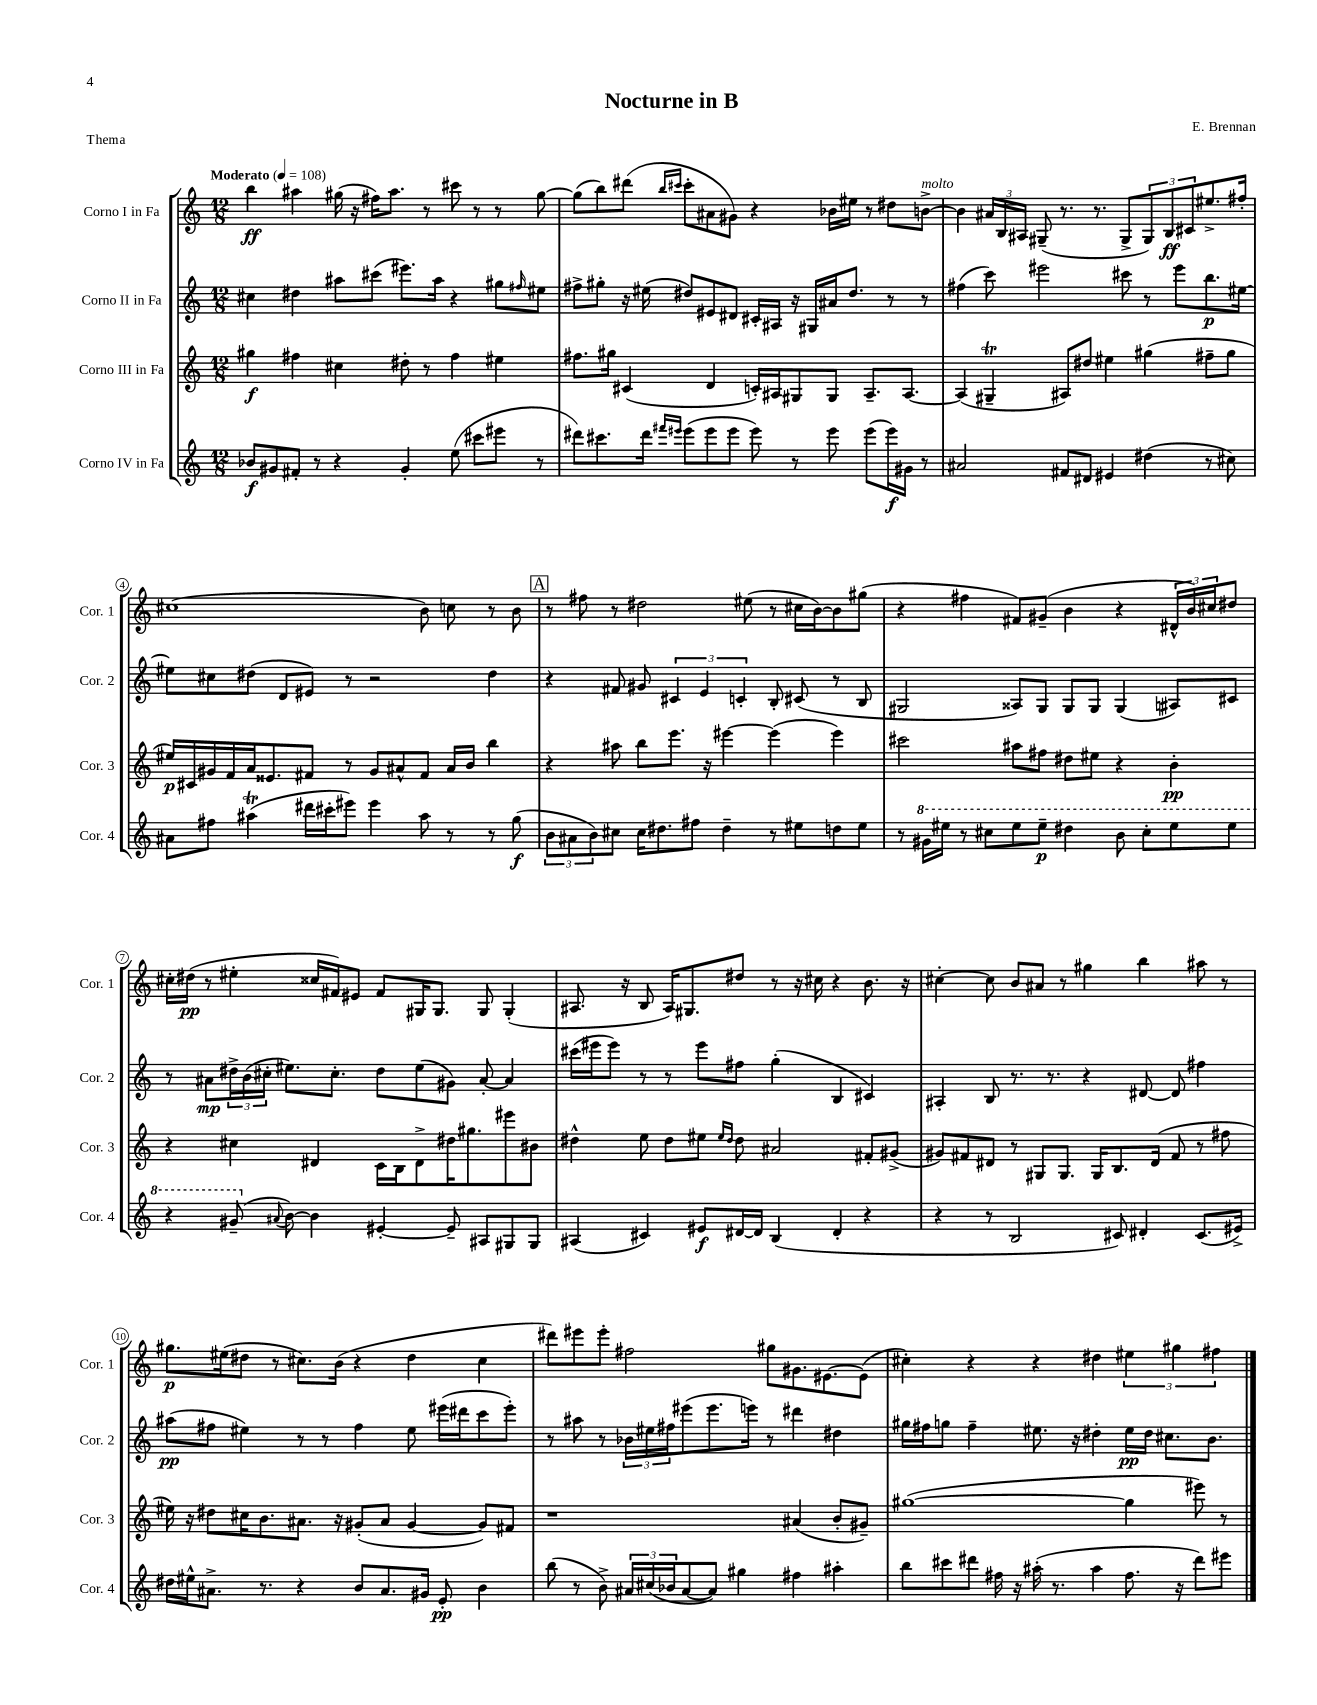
\header { title = "Nocturne in B" composer = "E. Brennan" piece = "Thema" }
<<
\new StaffGroup <<
\new Staff = "s0" \with { instrumentName = "Corno I in Fa" shortInstrumentName = "Cor. 1" } {
    \clef treble \key c \major \numericTimeSignature \time 12/8 \tempo "Moderato" 4 = 108
    b''4\ff ais''4 gis''16( r16 fis''16) ais''8. r8 cis'''8 r8 r8 gis''8~ |
    gis''8( b''8) dis'''8( \grace { b''16 cis'''16 } cis'''8-. ais'8 gis'8) r4 bes'16 eis''16 r8 dis''8 b'8~->^\markup { \italic "molto" } |
    b'4 \tuplet 3/2 { ais'16 b16 ais16 } gis8--( r8. r8. gis8-> \tuplet 3/2 { gis8) b8\ff cis'8 } eis''8.-> fis''16-. |
    cis''1( b'8) c''8 r8 b'8 |
    \mark \markup { \box "A" } r8 fis''8 r8 dis''2 eis''8( r8 cis''16 b'16~) b'8 gis''8( |
    r4 fis''4 fis'8) gis'8--( b'4 r4 \tuplet 3/2 { dis'16-^ b'16) cis''16 } dis''8 |
    cis''16-. dis''16\pp( r8 eis''4-. cisis''16 fis'16) eis'8 fis'8 gis16 gis8. gis8 gis4-.( |
    ais8. r16 b8 ais16) gis8. dis''8 r8 r16 cis''16 r4 b'8. r16 |
    cis''4~-. cis''8 b'8 ais'8 r8 gis''4 b''4 ais''8 r8 |
    gis''8.\p eis''16( dis''8 r8 cis''8.) b'16( r4 dis''4 cis''4 |
    dis'''8) eis'''8 eis'''8-. fis''2 gis''8 gis'8. eis'8.~ eis'8( |
    cis''4-.) r4 r4 dis''4 \tuplet 3/2 { eis''4 gis''4 fis''4 } \bar "|." |
}
\new Staff = "s1" \with { instrumentName = "Corno II in Fa" shortInstrumentName = "Cor. 2" } {
    \clef treble \key c \major \numericTimeSignature \time 12/8
    cis''4 dis''4 ais''8 cis'''8( eis'''8.) ais''16 r4 gis''8 \grace { fis''16 } eis''8 |
    fis''8-> gis''8-. r16 eis''16( dis''8) eis'8 dis'8 cis'16-. ais16 r16 gis16 ais'16 dis''8. r8 r8 |
    fis''4( c'''8) eis'''2 cis'''8 r8 eis'''8 b''8.\p eis''16~ |
    eis''8 cis''8 dis''8( d'8 eis'8) r8 r2 dis''4 |
    \mark \markup { \box "A" } r4 fis'8 gis'8 \tuplet 3/2 { cis'4 e'4 c'4-. } b8-. cis'8( r8 b8 |
    gis2 aisis8) gis8 gis8 gis8 gis4( ais8) cis'8 |
    r8 ais'8\mp \tuplet 3/2 { dis''16-> b'16( cis''16-. } eis''8.) cis''8.-. dis''8 eis''8( gis'8) ais'8~-. ais'4 |
    cis'''16( eis'''16 eis'''8) r8 r8 eis'''8 fis''8 g''4-.( b4 cis'4) |
    ais4-. b8 r8. r8. r4 dis'8~ dis'8 fis''4 |
    ais''8\pp( fis''8 eis''4) r8 r8 fis''4 eis''8 eis'''16( dis'''16 c'''8 eis'''8-.) |
    r8 ais''8 r8 \tuplet 3/2 { bes'16 eis''16 fis''16 } eis'''8( eis'''8. e'''16) r8 dis'''4 dis''4 |
    gis''16 fis''16 g''8 fis''4-- eis''8. r16 dis''4-. eis''16\pp dis''16 cis''8. b'8. \bar "|." |
}
\new Staff = "s2" \with { instrumentName = "Corno III in Fa" shortInstrumentName = "Cor. 3" } {
    \clef treble \key c \major \numericTimeSignature \time 12/8
    gis''4\f fis''4 cis''4 dis''8-. r8 fis''4 eis''4 |
    fis''8. gis''16 cis'4( d'4 c'16-.) ais16 gis8 gis8 ais8.-- ais8.~ |
    ais4( gis4--\trill ais8) dis''8 eis''4 gis''4( fis''8-- gis''8 |
    eis''16\p) cis'16 gis'16 f'16 a'16 eisis'8. fis'8 r8 gis'8 ais'8-^ fis'8 ais'16 b'16 b''4 |
    \mark \markup { \box "A" } r4 ais''8 b''8 e'''8. r16 eis'''4~ eis'''4( eis'''4) |
    cis'''2 ais''8 fis''8 dis''8 eis''8 r4 b'4-.\pp |
    r4 cis''4 dis'4 c'16 b16 dis'8-> dis''16 gis''8. eis'''8 bis'8 |
    dis''4-^ e''8 dis''8 eis''8 \grace { eis''16 dis''16 } dis''8 ais'2 fis'8-. gis'8->( |
    gis'8) fis'8 dis'8 r8 gis8 gis8. gis16 b8. dis'16( fis'8 r8 fis''8 |
    eis''16) r16 dis''8 cis''16 b'8. ais'8. r16 gis'8-.( ais'8 gis'4~ gis'8) fis'8 |
    r1 ais'4( b'8-. gis'8--) |
    gis''1~( gis''4 eis'''8) r8 \bar "|." |
}
\new Staff = "s3" \with { instrumentName = "Corno IV in Fa" shortInstrumentName = "Cor. 4" } {
    \clef treble \key c \major \numericTimeSignature \time 12/8
    bes'8\f gis'8 fis'8-. r8 r4 gis'4-. e''8( cis'''8 eis'''8 r8 |
    dis'''8) cis'''8. dis'''16 \grace { fis'''16 eis'''16 } eis'''8( eis'''8 eis'''8 eis'''8) r8 eis'''8 eis'''8( eis'''16\f) gis'16 r8 |
    ais'2 fis'8 dis'8 eis'4 dis''4( r8 cis''8) |
    ais'8 fis''8 ais''4\trill( dis'''16 cis'''16-. eis'''8) eis'''4 ais''8 r8 r8 g''8\f( |
    \mark \markup { \box "A" } \tuplet 3/2 { b'8 ais'8 b'8) } cis''8 cis''16 dis''8. fis''8 dis''4-- r8 eis''8 d''8 eis''8 |
    r8 \ottava #1 gis''16 eis'''16 r8 cis'''8 eis'''8 eis'''8--\p dis'''4 b''8 cis'''8-. eis'''8 eis'''8 |
    r4 gis''8--( \ottava #0 \appoggiatura { ais'8 } b'8~) b'4 eis'4~-. eis'8-- ais8 gis8 gis8 |
    ais4( cis'4) eis'8\f dis'16~ dis'16 b4( dis'4-. r4 |
    r4 r8 b2 cis'8) dis'4-. cis'8.( eis'16->) |
    dis''16 eis''16-^ ais'8.-> r8. r4 b'8 ais'8. gis'16 e'8-.\pp b'4 |
    b''8( r8 b'8->) \tuplet 3/2 { ais'16 cis''16( bes'16 } ais'8~ ais'8) gis''4 fis''4 ais''4-. |
    b''8 cis'''8 dis'''8 fis''16 r16 ais''16-.( r8. ais''4 fis''8. r16 dis'''8) eis'''8 \bar "|." |
}
>>
>>
\layout { \context { \Score \override BarNumber.stencil = #(make-stencil-circler 0.1 0.3 ly:text-interface::print) } }
